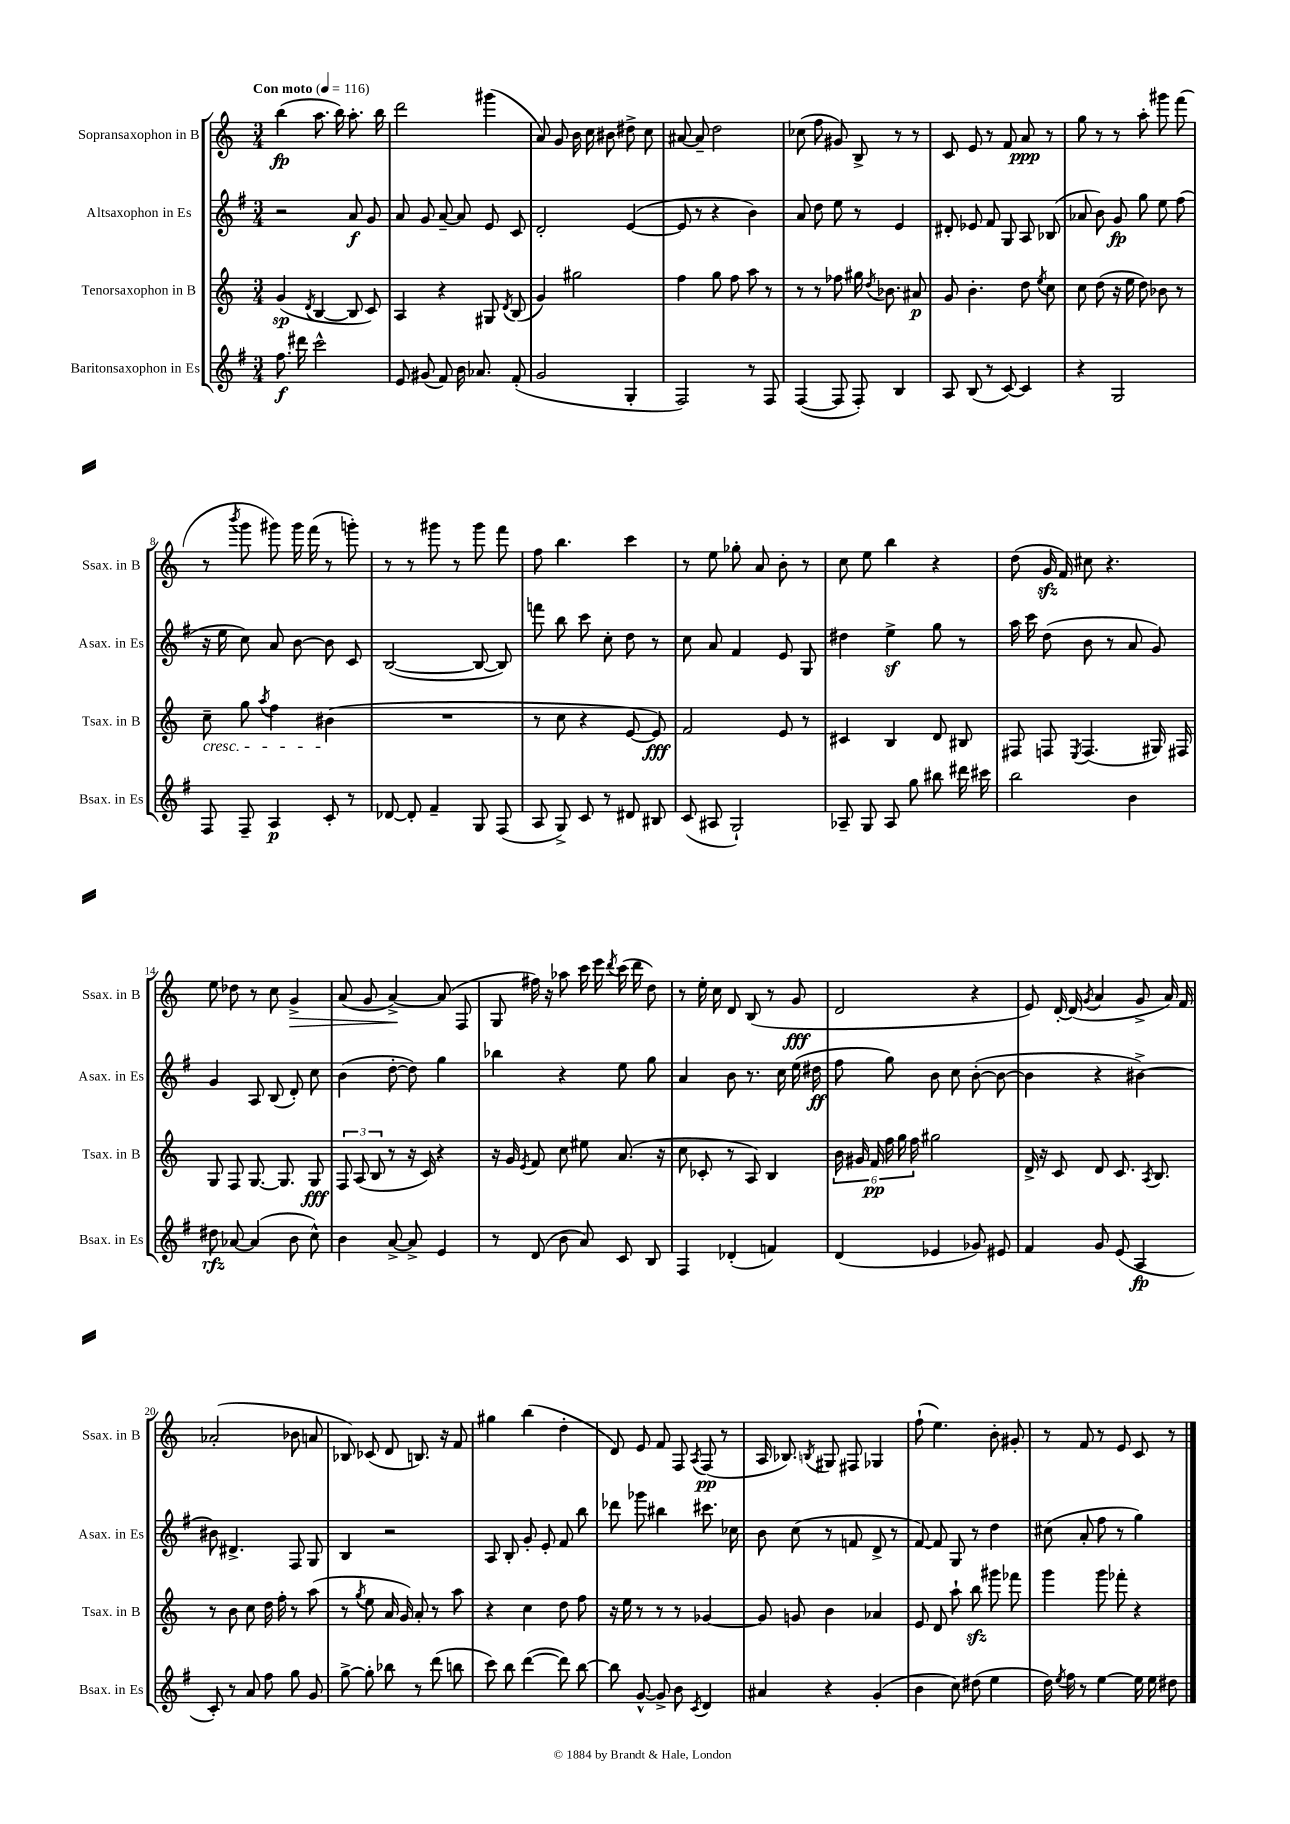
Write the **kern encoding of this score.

**kern	**kern	**kern	**kern
*staff4	*staff3	*staff2	*staff1
*clefG2	*clefG2	*clefG2	*clefG2
*k[f#]	*k[]	*k[f#]	*k[]
*M3/4	*M3/4	*M3/4	*M3/4
*MM116	*MM116	*MM116	*MM116
8.ff#\	(4g/	2r	(4bb\
16ddd#\	.	.	.
.	8qd/	.	.
2ccc^^\	[4B/	.	8.aa\
.	.	.	16bb\)
.	8B/]	8a/	8.aa'\
.	8c/)	8g/	.
.	.	.	16bb\
=	=	=	=
8e/	4A/	8a/	2ddd\
(8g#/	.	8g/	.
8f#/)	4r	[8a~/	.
16b\	.	8a/]	.
8.a-/	.	.	.
.	8G#/	8e/	(4ggg#\
.	8qd/	.	.
(8f#'/	(8B/	8c/	.
=	=	=	=
2g/	4g/)	2d'/	8a/)
.	.	.	8g/
.	2gg#\	.	16b\
.	.	.	16cc\
.	.	.	8b#\
4G'/	.	([4e/	8dd#^\
.	.	.	8cc\
=	=	=	=
2F#/)	4ff\	8e/]	[8a#/
.	.	8r	8a#~/]
.	8gg\	4r	2dd\
.	8ff\	.	.
8r	8aa\	4b\)	.
8F#/	8r	.	.
=	=	=	=
([4F#/	8r	8a/	(8cc-\
.	8r	8dd\	8ff\
8F#/]	8ff-\	8ee\	8g#/)
8F#'/)	16gg#\	8r	8B^/
.	8qdd/	.	.
.	8.b-\	.	.
4B/	.	4e/	8r
.	8a#/	.	8r
=	=	=	=
8A/	8g/	8d#'/	8c/
(8B/	4.b'\	8e-/	8e/
8r	.	8f#/	8r
[8c/)	.	8G/	8f/
4c/]	8dd\	8A/	8a/
.	8qee/	.	.
.	8cc\	(8B-/	8r
=	=	=	=
4r	8cc\	8a-/	8gg\
.	(8dd\	8b\)	8r
2G/	16r	8g/	8r
.	16ee\	.	.
.	8dd\)	8gg\	8aa'\
.	8b-\	8ee\	8ggg#\
.	8r	(8ff#\	(8fff\
=	=	=	=
8F#/	8cc~\	16r	8r
.	.	16ee\	.
.	.	.	8qbbb/
8F#~/	8gg\	8cc\)	8ggg\
.	8qaa/	.	.
4A/	4ff\	8a/	8ggg#\)
.	.	[8b\	16ggg#\
.	.	.	(16fff\
8c'/	(4b#\	8b\]	8r
8r	.	8c/	8ggg'\)
=	=	=	=
[8d-/	2.r	([2B/	8r
8d-'/]	.	.	8r
4f#~/	.	.	8ggg#\
.	.	.	8r
8G/	.	8B/_	8ggg#\
(8F#/	.	8B/])	8fff\
=	=	=	=
8A/	8r	8fff\	8ff\
8G^/)	8cc\	8bb\	4.bb\
8c/	4r	8ccc\	.
8r	.	8cc'\	.
8d#/	[8e/	8dd\	4ccc\
8B#/	8e/])	8r	.
=	=	=	=
(8c/	2f/	8cc\	8r
8A#/	.	8a/	8ee\
2G`/)	.	4f#/	8gg-'\
.	.	.	8a/
.	8e/	8e/	8b'\
.	8r	8G/	8r
=	=	=	=
8A-~/	4c#/	4dd#\	8cc\
8G/	.	.	8ee\
8A-/	4B/	4ee^\	4bb\
8gg\	.	.	.
8bb#\	8d/	8gg\	4r
16ddd#\	8B#/	8r	.
16ccc#\	.	.	.
=	=	=	=
2bb\	8F#/	16aa\	(8dd\
.	.	16ccc\	.
.	8F/	(8dd\	16g/
.	.	.	16f/)
.	8qE/	.	.
.	(4.F/	8b\	8cc#\
.	.	8r	4.r
4b\	.	8a/	.
.	16G#/)	8g/)	.
.	16F#/	.	.
=	=	=	=
8dd#\	8G/	4g/	8ee\
[8a-/	8F/	.	8dd-\
(4a-/]	[8.G/	8A/	8r
.	.	(8B/	8cc\
.	8.G/]	.	.
8b\	.	8d'/)	4g^/
8cc^^\)	8G/	8cc\	.
=	=	=	=
4b\	12F/	(4b\	(8a/
.	(12A/	.	.
.	.	.	8g/
.	12B/	.	.
[8a^/	8r	[8dd'\	[4a^/)
8a^/]	16r	8dd\])	.
.	16c/)	.	.
4e/	4r	4gg\	(8a/]
.	.	.	8F/
=	=	=	=
8r	16r	4bb-\	8G/
.	16g/	.	.
.	8qe/	.	.
(8d/	8f/	.	16ff#\)
.	.	.	16r
8b\	8cc\	4r	8aa-\
8a/)	8ee#\	.	16ccc\
.	.	.	16eee\
.	.	.	8qddd/
8c/	(8.a/	8ee\	(16ccc\
.	.	.	16ddd\
8B/	.	8gg\	8dd\)
.	16r	.	.
=	=	=	=
4F#/	8cc\	4a/	8r
.	8c-'/	.	16ee'\
.	.	.	16cc\
(4d-'/	8r	8b\	8d/
.	8A/)	8.r	(8B/
4f/)	4B/	.	8r
.	.	16cc\	.
.	.	(16ee\	8g/
.	.	16dd#\	.
=	=	=	=
(4d/	24b\	8ff#\	2d/
.	24g#/	.	.
.	24f/	.	.
.	24ff\	8gg\)	.
.	24gg\	.	.
.	24ff\	.	.
4e-/	2gg#\	8b\	.
.	.	8cc\	.
8g-/)	.	([8b'\	4r
8e#/	.	8b\_	.
=	=	=	=
4f#/	16d^/	4b\]	8e/)
.	16r	.	.
.	8c/	.	[16d'/
.	.	.	(16d/]
.	.	.	8qg/
8g/	8d/	4r	4a/
(8e/	8.c/	.	.
4A/	.	[4b#^\)	8g^/
.	8qA/	.	.
.	8.B/	.	.
.	.	.	16a/)
.	.	.	16f/
=	=	=	=
8c'/)	8r	8b#\]	(2a-'/
8r	8b\	4.d#^/	.
8a/	8cc\	.	.
8ff#\	16dd\	.	.
.	16ff'\	.	.
8gg\	8r	8F#/	8b-\
8g/	(8aa\	8G/	8a/
=	=	=	=
[8gg^\	8r	4B/	8B-/)
.	8qgg/	.	.
8gg'\]	8ee\	.	(8c-/
8bb-\	16a/	2r	8d/
.	16g/)	.	.
8r	8a'/	.	8.B/)
(8ddd\	8r	.	.
.	.	.	16r
8bb\	8aa\	.	8f/
=	=	=	=
8ccc\)	4r	8A/	4gg#\
8bb\	.	8B'/	.
([4ddd\	4cc\	8g'/	(4bb\
.	.	8e'/	.
8ddd\])	8dd\	8f#/	4dd'\
[8bb\	8ff\	8bb\	.
=	=	=	=
8bb\]	16r	8ddd-\	8d/)
.	16ee\	.	.
[8g^^/	8r	8ggg-\	8e/
8g^/]	8r	4bb#\	8f/
8b\	8r	.	8F/
8qc/	.	.	8qA/
4d/	[4g-/	8.ccc#\	(8F/
.	.	.	8r
.	.	16cc-\	.
=	=	=	=
4a#/	8g-/]	8b\	16A/
.	.	.	8.B-/)
.	8g/	(8cc\	.
.	.	.	8qB/
4r	4b\	8r	8G#/
.	.	8f/	8F#/
(4g'/	4a-/	8d^/	4G-/
.	.	8r	.
=	=	=	=
4b\	8e/	[8f#/)	(8ff`\
.	8d/	8f#/]	4.ee\)
8cc\)	8aa`\	8G/	.
(8dd#\	8bb\	8r	.
4ee\	8ggg#\	4dd\	8b'\
.	8fff-\	.	8g#'/
=	=	=	=
16dd\)	4ggg\	(8cc#\	8r
8qee/	.	.	.
16ff#\	.	.	.
8r	.	8a'/	8f/
[4ee\	8ggg\	8ff#\	8r
.	8fff-'\	8r	8e/
16ee\]	4r	4gg\)	8c/
16ee\	.	.	.
8dd#\	.	.	8r
==	==	==	==
*-	*-	*-	*-
